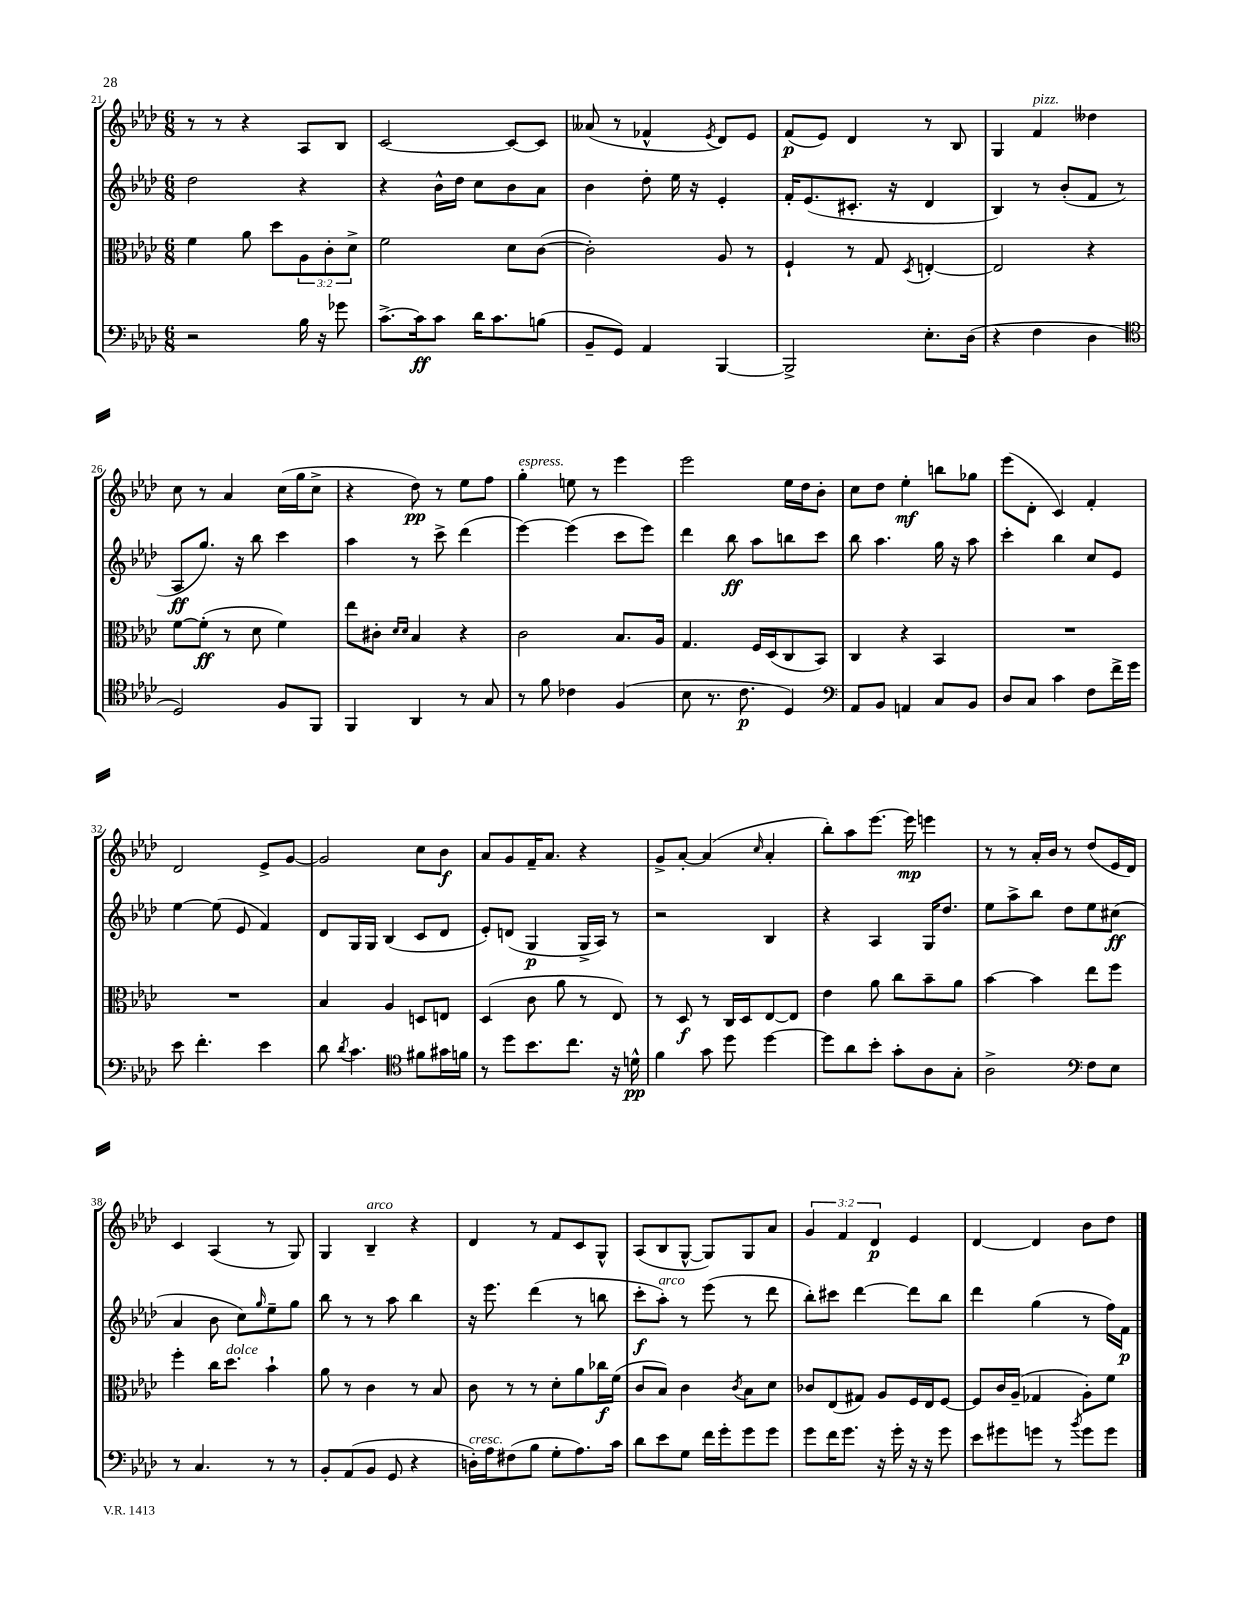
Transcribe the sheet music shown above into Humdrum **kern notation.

**kern	**kern	**kern	**kern
*staff4	*staff3	*staff2	*staff1
*clefF4	*clefC3	*clefG2	*clefG2
*k[b-e-a-d-]	*k[b-e-a-d-]	*k[b-e-a-d-]	*k[b-e-a-d-]
*M6/8	*M6/8	*M6/8	*M6/8
2r	4f	2dd-	8r
.	.	.	8r
.	8a-	.	4r
.	8dd-	.	.
16B-	12A-	4r	8A-
16r	.	.	.
.	12c'	.	.
8g-	.	.	8B-
.	12d-^	.	.
=	=	=	=
[8.c^	2f	4r	[2c
16c]	.	.	.
8c	.	16b-^^	.
.	.	16dd-	.
16d-	.	8cc	.
8.c	.	.	.
.	8d-	8b-	8c_
(8B	([8c	8a-	8c]
=	=	=	=
8BB-~	2c'])	4b-	(8a--
8GG)	.	.	8r
4AA-	.	8dd-'	4f-^^
.	.	16ee-	.
.	.	16r	.
.	.	.	8qe-
[4BBB-	8A-	4e-'	8d-)
.	8r	.	8e-
=	=	=	=
2BBB-^]	4F`	16f'	(8f
.	.	(8.e-	.
.	.	.	8e-)
.	8r	8.c#'	4d-
.	8G	.	.
.	.	16r	.
.	8qD-	.	.
8.E-'	[4E'	4d-	8r
.	.	.	8B-
(16D-	.	.	.
=	=	=	=
4r	2E]	4B-)	4G
4F	.	8r	4f
.	.	(8b-'	.
4D-	4r	8f	4dd--
.	.	8r	.
=	=	=	=
*clefC4	*	*	*
2D-)	[8f	8A-	8cc
.	(8f']	8.gg)	8r
.	8r	.	4a-
.	.	16r	.
.	8d-	8bb-	.
8F	4f)	4ccc	(16cc
.	.	.	16gg
8FF	.	.	8cc^
=	=	=	=
4FF	8ee-	4aa-	4r
.	8c#'	.	.
.	16qqd-	.	.
.	16qqd-	.	.
4AA-	4B-	8r	8dd-)
.	.	8ccc^	8r
8r	4r	(4ddd-	8ee-
8G	.	.	8ff
=	=	=	=
8r	2c	[4eee-)	4gg'
8f	.	.	.
4c-	.	(4eee-]	8ee
.	.	.	8r
(4F	8.B-	8ccc	4eee-
.	.	8eee-)	.
.	16A-	.	.
=	=	=	=
8B-	4.G	4ddd-	2eee-
8.r	.	.	.
.	.	8bb-	.
8.c	.	.	.
.	16F	8aa-	.
.	(16D-	.	.
4D-)	8C	8bb	16ee-
.	.	.	16dd-
.	8BB-)	8ccc	8b-'
=	=	=	=
*clefF4	*	*	*
8AA-	4C	8bb-	8cc
8BB-	.	4.aa-	8dd-
4AA	4r	.	4ee-'
8C	4BB-	16gg	8bb
.	.	16r	.
8BB-	.	8aa-	8gg-
=	=	=	=
8D-	2.r	4ccc'	(8eee-
8C	.	.	8d-'
4c	.	4bb-	4c)
8F	.	8cc	4f'
16f^	.	8e-	.
16g	.	.	.
=	=	=	=
8e-	2.r	[4ee-	2d-
4.f'	.	.	.
.	.	(8ee-]	.
.	.	8e-	.
4e-	.	4f)	8e-^
.	.	.	[8g
=	=	=	=
8d-	4B-	8d-	2g]
8qd-	.	.	.
4.c	.	16G	.
.	.	16G	.
.	4A-	(4B-	.
*clefC4	*	*	*
8f#	8D	8c	8cc
16g#	8E	8d-	8b-
16f	.	.	.
=	=	=	=
8r	(4D-	8e-')	8a-
8dd-	.	(8d	8g
8.b-	8c	4G	16f~
.	.	.	8.a-
.	8a-	.	.
8.cc	.	.	.
.	8r	16G^	4r
.	.	16A-)	.
16r	8E-)	8r	.
16d^^	.	.	.
=	=	=	=
4f	8r	2r	8g^
.	8D-	.	[8a-'
8g	8r	.	(4a-]
8dd-	16C	.	.
.	16D-	.	.
.	.	.	16qqcc
[4dd-	[8E-	4B-	4a-'
.	8E-]	.	.
=	=	=	=
8dd-]	4e-	4r	8bb-')
8a-	.	.	8aa-
8b-'	8a-	4A-	[8.eee-
8g'	8cc	.	.
.	.	.	16eee-]
8A-	8b-~	16G	4eee
.	.	8.dd-	.
8G'	8a-	.	.
=	=	=	=
2A-^	[4b-	8ee-	8r
.	.	8aa-^	8r
.	4b-]	8bb-	16a-'
.	.	.	16b-
.	.	8dd-	8r
*clefF4	*	*	*
8F	8ee-	8ee-	(8dd-
8E-	8ff	(8cc#	16e-
.	.	.	16d-)
=	=	=	=
8r	4ff'	4a-	4c
4.C	.	.	.
.	16cc	8b-	(4A-
.	8.dd-	.	.
.	.	8cc)	.
.	.	16qqgg	.
8r	4b-`	8ee-~	8r
8r	.	8gg	8G)
=	=	=	=
8BB-'	8a-	8bb-	4G
(8AA-	8r	8r	.
8BB-	4c	8r	4B-~
8GG	.	8aa-	.
4r	8r	4bb-	4r
.	8B-	.	.
=	=	=	=
16D')	8c	16r	4d-
16A-	.	8.eee-	.
(8F#	8r	.	.
8B-	8r	(4ddd-	8r
8G'	8d-'	.	8f
8.A-)	8a-	8r	8c
.	16cc-	8bb	8G^^
16c	(16f	.	.
=	=	=	=
8d-	8c	8ccc'	(8A-
8e-	8B-)	8aa-')	8B-
8G	4c	8r	[8G^^
16f	.	(8eee-	8G])
16g'	.	.	.
.	8qc	.	.
8g	8B-	8r	8G
8g	8d-	8ddd-	8a-
=	=	=	=
8g	8c-	8bb-')	6g
16f	(8E-	8ccc#	.
.	.	.	6f
8.g	.	.	.
.	8G#)	[4ddd-	.
.	.	.	6d-
16r	8A-	.	.
16g'	.	.	.
16r	16F	8ddd-]	4e-
16r	16E-	.	.
8g	[8F	8bb-	.
=	=	=	=
8e-	8F]	4ddd-	[4d-
8g#	16c	.	.
.	(16A-~	.	.
8g	4G-	(4gg	4d-]
8r	.	.	.
8qb-	.	.	.
8g	8A-')	8r	8b-
8g	8f	16ff)	8dd-
.	.	16f	.
==	==	==	==
*-	*-	*-	*-
